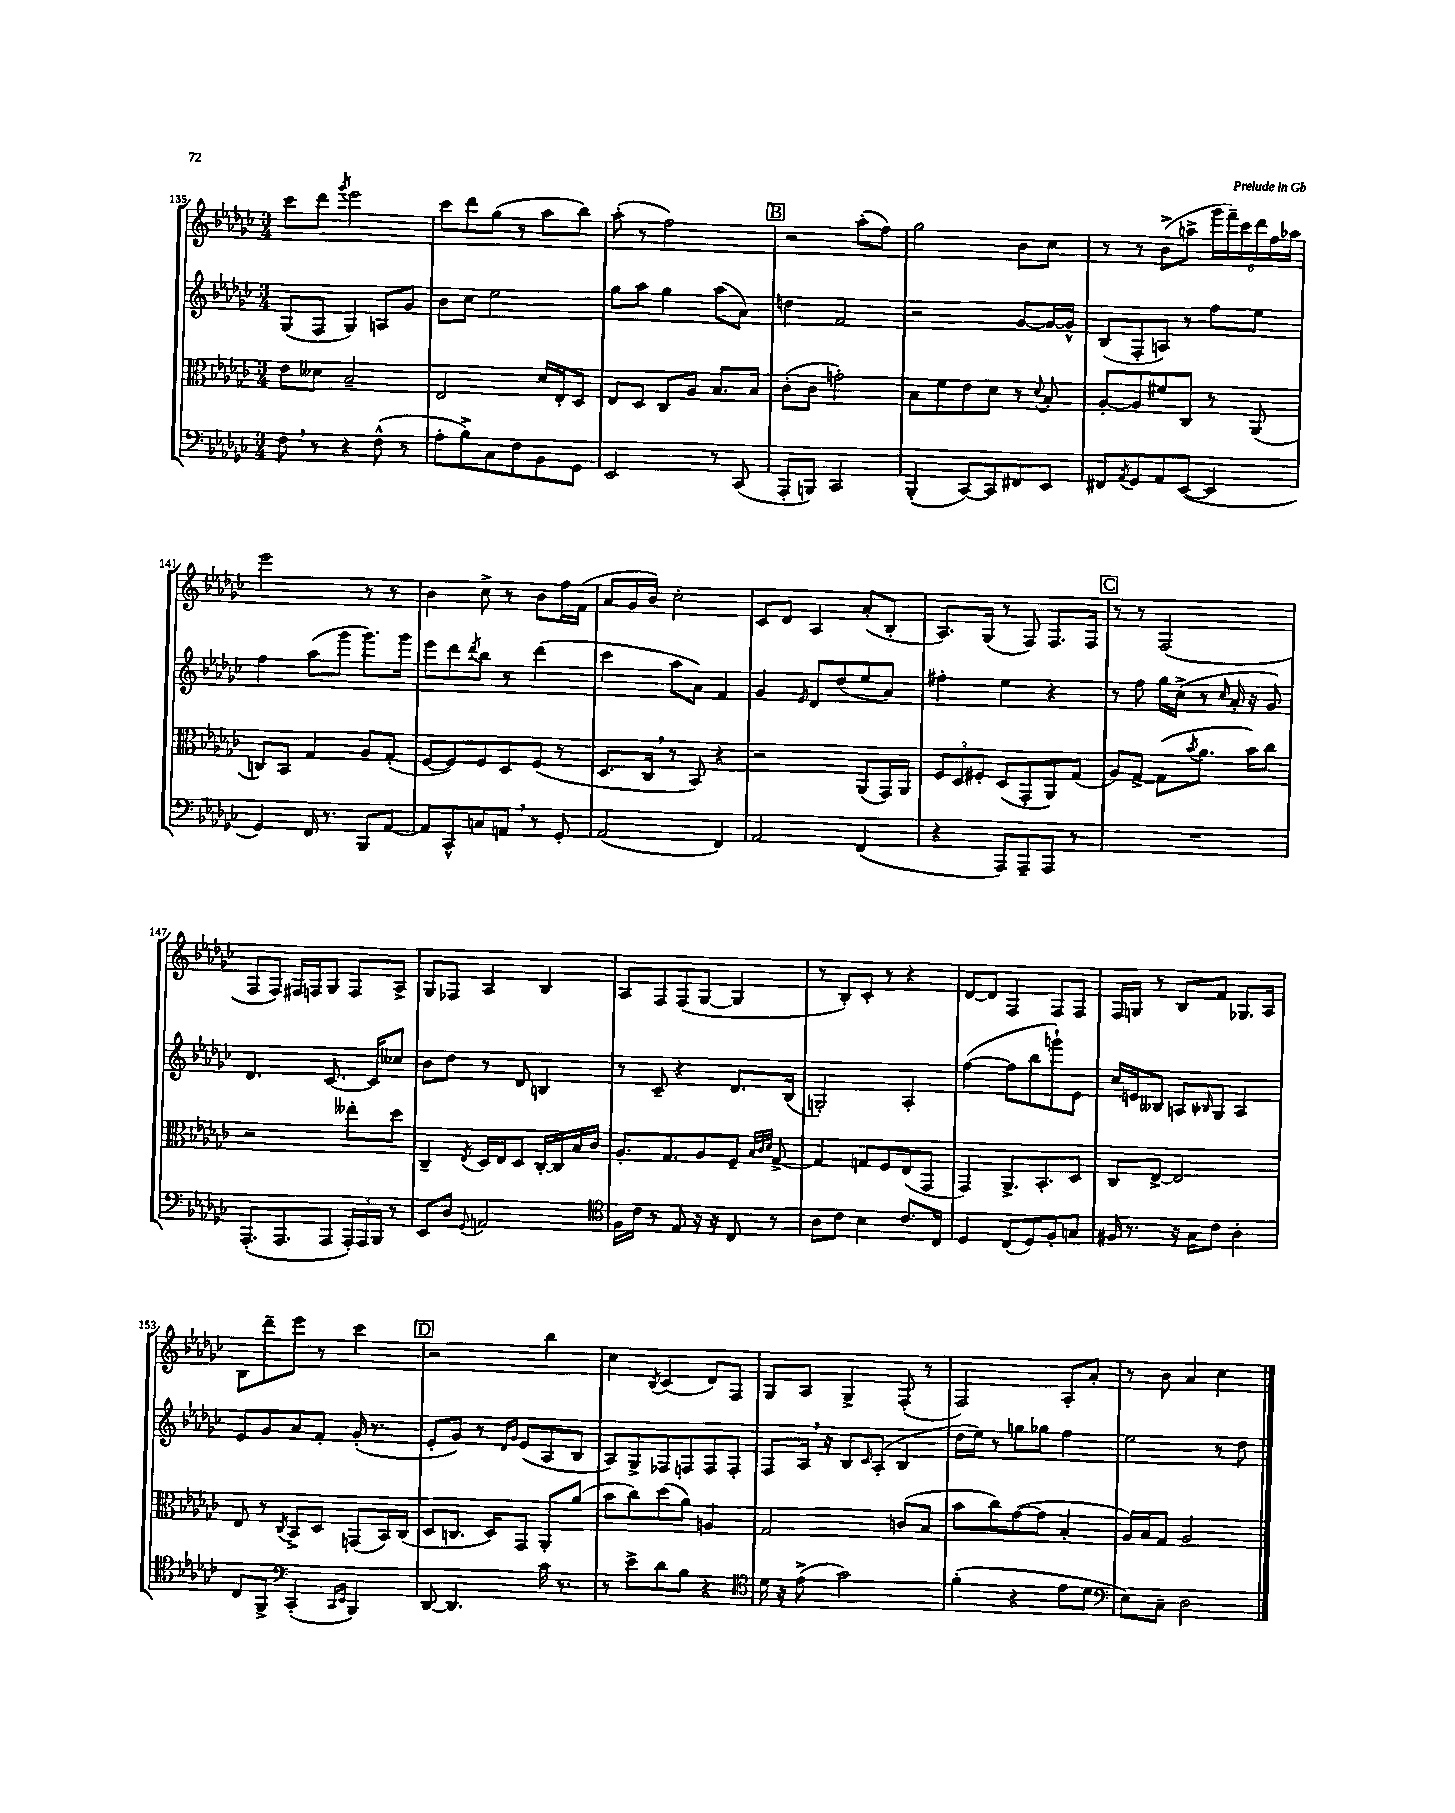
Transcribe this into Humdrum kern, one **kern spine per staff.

**kern	**kern	**kern	**kern
*staff4	*staff3	*staff2	*staff1
*clefF4	*clefC3	*clefG2	*clefG2
*k[b-e-a-d-g-c-]	*k[b-e-a-d-g-c-]	*k[b-e-a-d-g-c-]	*k[b-e-a-d-g-c-]
*M3/4	*M3/4	*M3/4	*M3/4
8F	8e-	(8G-	8ccc-
8r	8d--	8F	8ddd-
.	.	.	8qggg-
4r	2B-~	4G-)	2eee-
(8F^^	.	8A	.
8r	.	8g-	.
=	=	=	=
8A-'	2E-	8b-	8ccc-
8B-^)	.	8cc-	8ddd-
8C-	.	2ee-	(8gg-
8F	.	.	8r
8BB-	16d-	.	8aa-
.	16E-'	.	.
8GG-	8D-	.	8bb-)
=	=	=	=
2EE-	8E-	8gg-	(8aa-'
.	8D-	8aa-	8r
.	8C-	4gg-	2ff)
.	8A-	.	.
8r	8.B-	(8aa-	.
(8CC-	.	8a-)	.
.	16B-	.	.
=	=	=	=
8AAA-'	(8c-'	4dd	2r
8BBB)	8c-	.	.
2CC-	2g')	2f	.
.	.	.	(8aa-'
.	.	.	8ff)
=	=	=	=
(4BBB-'	8B-	2r	2gg-
.	8f	.	.
[8CC-)	8e-	.	.
8CC-]	8d-	.	.
8FF#	8r	[8g-	8b-
.	8qqd-	.	.
8EE-	8B-'	16g-_	8cc-
.	.	16g-^^]	.
=	=	=	=
8FF#	[8A-'	(8B-	8r
8qAA-	.	.	.
8GG-	8A-]	8F'	8r
8AA-	8f#	8A)	(8b-^
([8EE-	8C-	8r	8aa^
4EE-]	8r	8ff	24ggg-
.	.	.	24fff~)
.	.	.	24ccc-
.	(8AA-	8ee-	24ddd-
.	.	.	24ff
.	.	.	24aa-
=	=	=	=
4GG-)	8C)	4ff	2eee-
.	8BB-	.	.
16FF	4G-	(8aa-	.
8.r	.	.	.
.	.	8ggg-	.
8BBB-	8A-	8.ggg-)	8r
[8AA-	(8G-'	.	8r
.	.	16ggg-	.
=	=	=	=
8AA-]	[8F	8eee-	4b-
8CC-^^	8F])	8ddd-	.
.	.	8qddd-	.
8C	8F	8bb-	8cc-^
8AA	8D-	8r	8r
8r	(8F	(4ddd-	8b-
8GG-'	8r	.	16ff
.	.	.	(16f
=	=	=	=
(2AA-	8.D-	4ccc-	8a-
.	.	.	16g-
.	16C-	.	16b-)
.	8r	8aa-	2cc-'
.	8BB-)	8a-)	.
4FF)	4r	4f	.
=	=	=	=
2AA-	2r	4g-	8c-
.	.	.	8d-
.	.	16qqe-	.
.	.	8d-	4A-
.	.	(8dd-	.
(4FF	(8AA-	8ee-	(8a-'
.	16GG-)	8a-)	8B-'
.	16AA-	.	.
=	=	=	=
4r	12F	4ff#'	8.A-)
.	12D-	.	.
.	12F#'	.	.
.	.	.	(16G-
8AAA-)	(8D-	4ee-	8r
8AAA-~	8GG-'	.	8F)
8AAA-	8AA-)	4r	8.F
8r	(8G-	.	.
.	.	.	16F
=	=	=	=
2.r	8A-)	8r	8r
.	[8G-^	8ff	8r
.	(8G-]	16gg-	(2F
.	.	(16cc-^	.
.	8qb-	.	.
.	8.a-	8r	.
.	.	16qqcc-	.
.	.	16a-'	.
.	16b-)	16r	.
.	8cc-	8g-)	.
=	=	=	=
(8.AAA-'	2r	4.d-	8F
.	.	.	8F)
8.AAA-	.	.	.
.	.	.	16F#
.	.	.	16F
8AAA-	.	[8.c-	8G-
24AAA-')	8ee--'	.	8F
24AAA-	.	.	.
.	.	16c-]	.
24BBB-	.	.	.
8r	8dd-	8cc--	8A-^
=	=	=	=
8EE-	4C-~	8b-	8G-
8D-	.	8dd-	8F-
8qqGG-	8qE-	.	.
2AA	16D-	8r	4A-
.	16E-	.	.
.	8D-	8d-	.
.	[16C-'	4B	4B-
.	16C-]	.	.
.	16B-	.	.
.	16c-	.	.
=	=	=	=
*clefC4	*	*	*
16F	8.A-'	8r	8A-
16c-	.	.	.
8r	.	8c-~	8F
.	8.G-	.	.
8E-	.	4r	(8F
16r	8A-	.	[8G-
16r	.	.	.
8C-	8F~	8.d-	4G-]
.	32qqB-	.	.
.	32qqc-	.	.
.	32qqd-	.	.
8r	[8G-^	.	.
.	.	(16B-	.
=	=	=	=
8A-	4G-]	2G')	8r
8c-	.	.	8B-')
4B-	8G	.	8c-'
.	8F	.	8r
8.c-	(8E-	4A-'	4r
.	8GG-	.	.
16C-	.	.	.
=	=	=	=
4D-	4GG-)	([4ff	[8d-
.	.	.	8d-]
(8C-	8.AA-^	8ff]	4F
8D-)	.	8bb-	.
.	8.BB-'	.	.
8F'	.	8ggg`)	8F
8G	8D-	8e-	8F
=	=	=	=
16F#	8C-	16cc-	16F
8.r	.	16e	16G
.	[8E-^	8B--	8r
16r	2E-]	8A	8B-
16G-	.	.	.
.	.	16qqB-	.
8c-	.	8G-	8f
4A-'	.	4A	8.G-
.	.	.	16A-
=	=	=	=
8C-	8E-	8e-	8B-
8FF^	8r	8g-	8ddd-~
*clefF4	*	*	*
.	8qC-	.	.
(4CC-'	8BB-^	8a-	8eee-
.	8D-	8f'	8r
16qqCC-	.	.	.
16qqEE-	.	.	.
4BBB-)	(8GG	(16g-'	4ccc-
.	.	8.r	.
.	16BB-)	.	.
.	(16C-	.	.
=	=	=	=
[8DD-	8D-	8e-'	2r
4.DD-]	8.C	8g-)	.
.	.	8r	.
.	16D-)	.	.
.	.	16qqd-	.
.	.	16qqg-	.
.	8GG-	(8e-	.
16c-	8AA-'	8A-	4bb-
8.r	.	.	.
.	(8a-	8B-	.
=	=	=	=
8r	8b-	8A-)	4cc-
8e-^	8cc-)	8G-^	.
.	.	.	8qB-
8d-	(8dd-	8F-	(4c-
8B-	8a-)	8F	.
4r	4A	8F	8d-)
.	.	8F'	8F
=	=	=	=
*clefC4	*	*	*
16d-	2G-	8F	8G-
16r	.	.	.
(8e-^	.	16A-	8A-
.	.	16r	.
2g-)	.	8B-	4G-^
.	.	16qqc-	.
.	.	(8A-'	.
.	(8c	4B-	(8F'
.	8B-	.	8r
=	=	=	=
(4f'	8b-	16dd-	2F)
.	.	16ee-)	.
.	8cc-)	8r	.
4r	([8g-	8gg	.
.	8g-]	8gg-	.
8e-	4B-'	4ff	8A-'
8d-	.	.	8a-'
=	=	=	=
*clefF4	*	*	*
8E-)	16A-)	2ee-	8r
.	16B-	.	.
8C-~	8G-	.	8b-
2D-	2A-	.	4a-
.	.	8r	4cc-
.	.	8dd-	.
==	==	==	==
*-	*-	*-	*-
